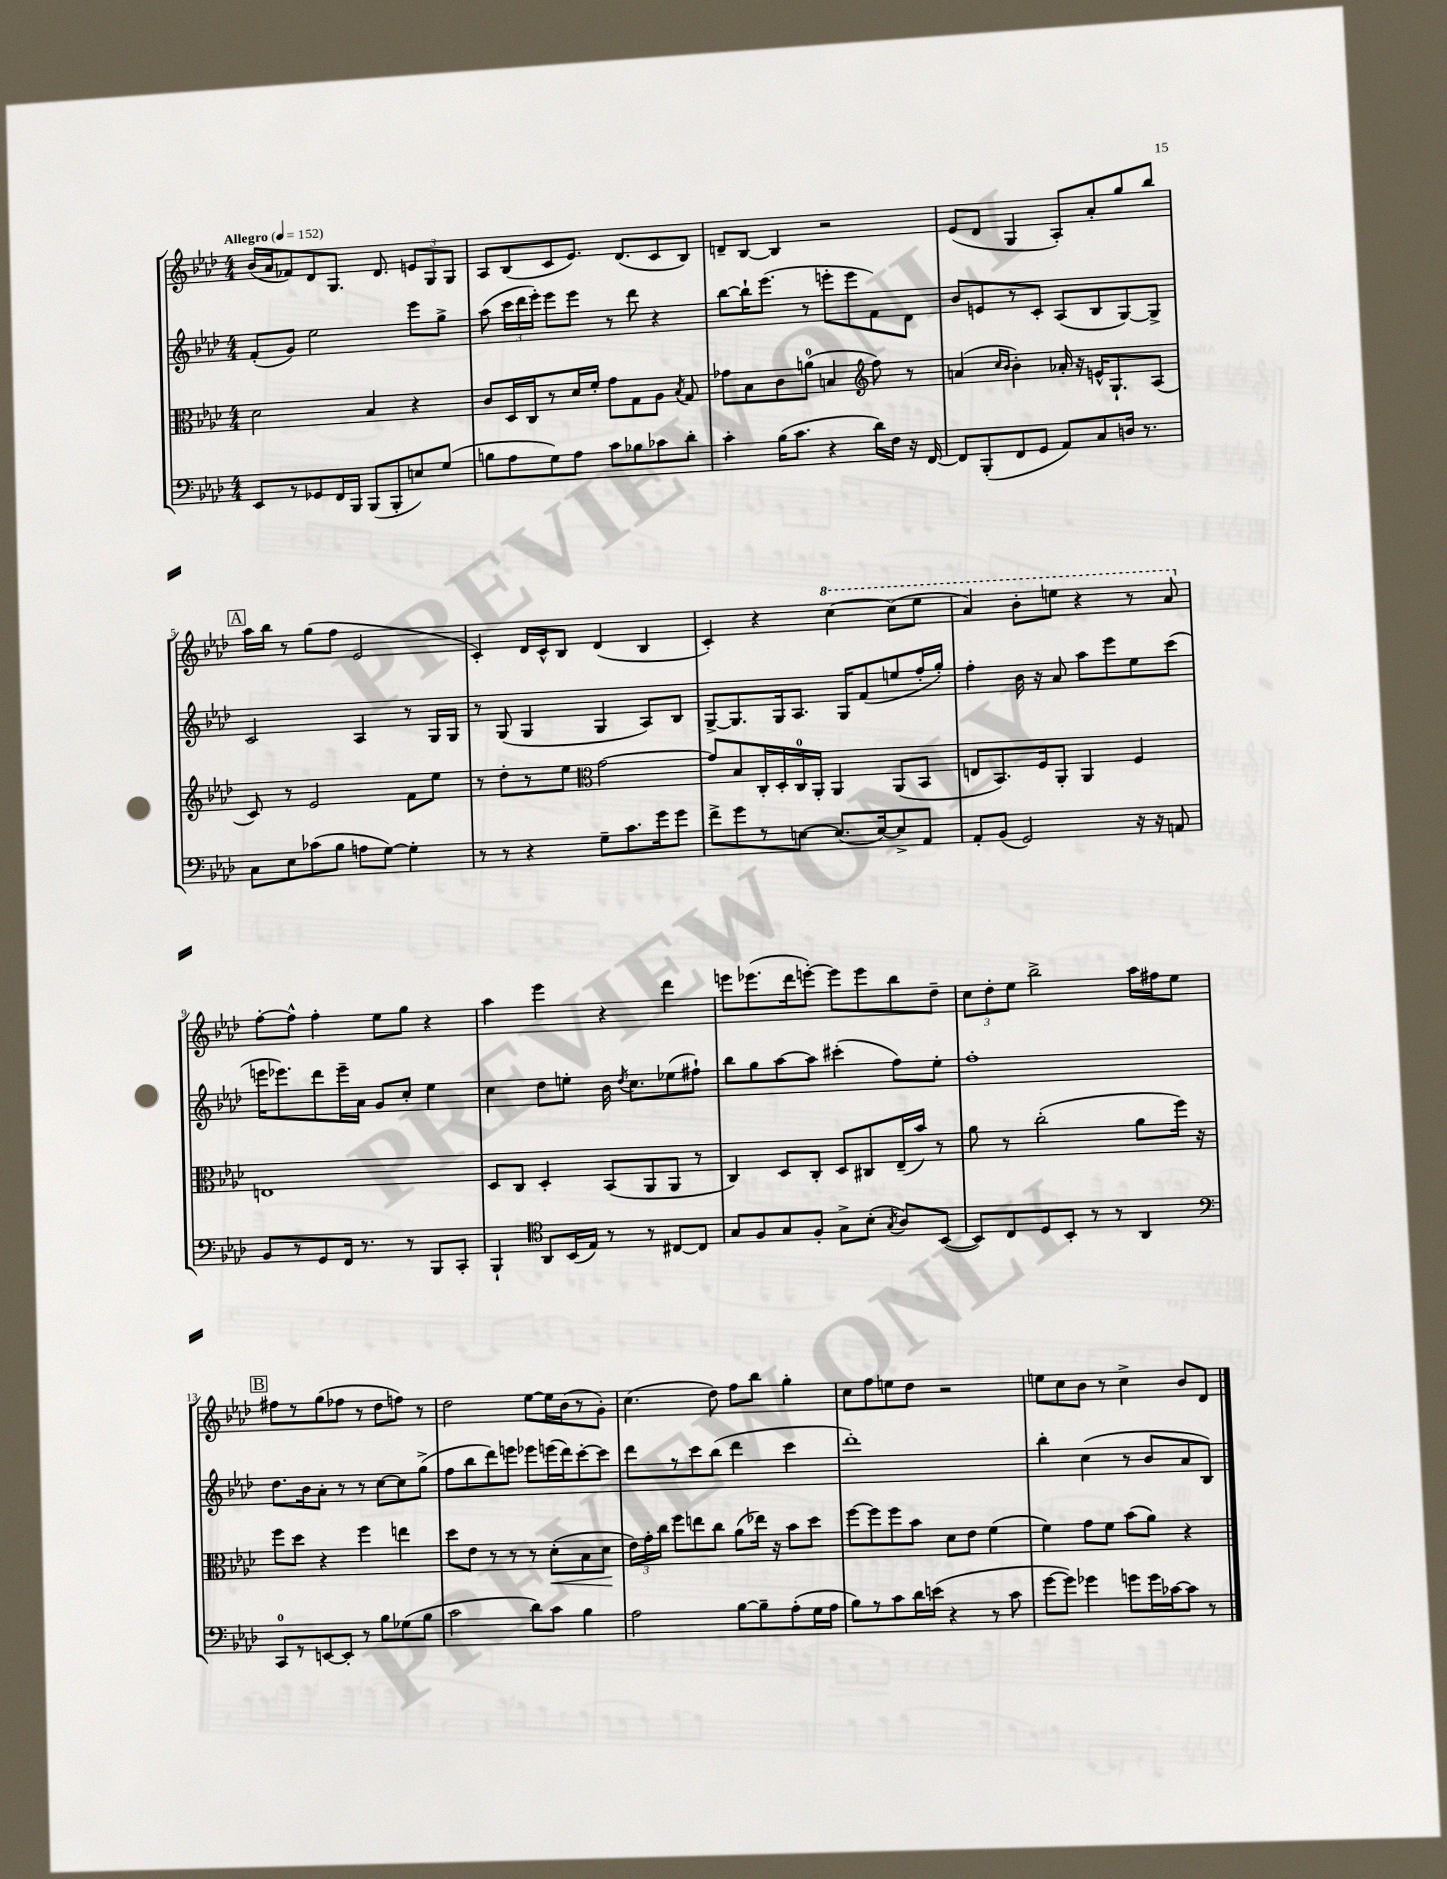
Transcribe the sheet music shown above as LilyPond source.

<<
\new StaffGroup <<
\new Staff = "s0" {
    \clef treble \key aes \major \numericTimeSignature \time 4/4 \tempo "Allegro" 4 = 152
    \autoBeamOff bes'16[( aes'16 fes'8) des'8 g8.] des'8. \tuplet 3/2 { e'8[ g8 g8] } |
    aes8[ bes8( c'8 ees'8.]) des'8.[( c'8 bes8]) |
    d'8[-- bes8]~ bes4 r2 |
    ees'8[( des'8] g4 aes8[-.) aes'8-. g''8 bes''8] |
    \mark \markup { \box "A" } aes''16[ bes''16] r8 g''8[( f''8] ees'2 |
    c'4-.) des'16[ c'16-^ bes8] des'4( bes4 |
    c'4-.) r4 \ottava #1 c'''4~ c'''8[( ees'''8] |
    aes''4) bes''8[-. e'''8] r4 r8 aes''8 \ottava #0 |
    f''8[~-. f''8]-^ f''4-. ees''8[ g''8] r4 |
    aes''4 ees'''4 r4 des'''4 |
    e'''8[ ees'''8.( des'''16 e'''8]~-.) e'''8[ e'''8 bes''8 des''8]-- |
    \tuplet 3/2 { c''8[ des''8-. ees''8] } bes''2-> aes''16[ fis''16 ees''8] |
    \mark \markup { \box "B" } fis''8[ r8 g''8( fes''8] r8 des''8[ f''8]) r8 |
    des''2 ees''8[~ ees''16 bes'16( r8 g'8]-.) |
    c''4.( des''8) f''8[ bes''8] g''4-. |
    c''8[ f''8 e''8 des''8] r2 |
    e''8[ c''8 bes'8] r8 c''4-> bes'8[ des'8] \bar "|." |
}
\new Staff = "s1" {
    \clef treble \key aes \major \numericTimeSignature \time 4/4
    \autoBeamOff f'8[-.( g'8]) ees''2 ees'''8[ g''8]-> |
    aes''8( \tuplet 3/2 { c'''16[ des'''16 ees'''16]-.) } ees'''8[ ees'''8] r8 des'''8 r4 |
    bes''8[~ bes''16-! ees'''8.]( r8 e'''8[-. e'''8 f'8) des'8] |
    bes'8[ e'8 r8 c'8]-. aes8[( bes8 g8~) g8]-> |
    \mark \markup { \box "A" } c'2 aes4 r8 g16[ g16] |
    r8 g8( g4 g4 aes8[) bes8] |
    g8[~-> g8. g16 aes8.] g16[ f'8( e''8 f''16-. g''16]-.) |
    f''4-. bes'16 r16 aes'8 aes''8[ ees'''8 ees''8 c'''8]( |
    e'''16[ ees'''8.) des'''8 ees'''16-- aes'16] g'8[ c''8]-. ees''4 |
    c''4 des''8[ e''8]-. bes'16 \acciaccatura { des''8 } c''8.[ ees''8( fis''8]-!) |
    bes''8[ g''8 aes''8~ aes''8] cis'''4-.( f''8[) ees''8]-. |
    f''1-. |
    \mark \markup { \box "B" } des''8.[ bes'16 aes'8]-. r8 r8 c''8[~ c''8 g''8]->( |
    f''8[ bes''8 des'''8) e'''8] ees'''8[ e'''16( des'''16) c'''8~-. c'''8] |
    des'''8[ r8 c'''8 bes''8]( des'''4 c'''4 |
    des'''1-.) |
    bes''4-. c''4( r8 bes'8[ aes'8 bes8]) \bar "|." |
}
\new Staff = "s2" {
    \clef alto \key aes \major \numericTimeSignature \time 4/4
    \autoBeamOff des'2 bes4 r4 |
    c'8[ des16 c16 r8 des'16 f'16]-. g'8[ g8 aes8] \acciaccatura { bes8 } g8 |
    ges'8[ bes8 c'8 a'8]-0( b4 \clef treble f''8) r8 |
    a'4( \grace { c''16[ bes'16] } bes'4-.) aes'16-. r16 e'16[-^ g8.-! aes8]( |
    \mark \markup { \box "A" } c'8) r8 ees'2 f'8[ ees''8] |
    r8 des''8[-. r8 ees''8] \clef alto g'2~ |
    g'8[ bes8 c16-. des16-. c16-0 aes,16]-. aes,4 aes,8[( bes,8] |
    e8[ bes,8.) f16 aes,8]-. aes,4 f4 |
    e1 |
    des8[ c8] des4-. bes,8[( aes,8 aes,8] r8 |
    c4) des8[ c8]-. des8[ cis8 ees16--( bes'16]) r8 |
    aes'8 r8 c''2-.( aes'8[ f''16]) r16 |
    \mark \markup { \box "B" } f''8[ des''8] r4 f''4 e''4 |
    des''8[ ees'8] r8 r8 r8 des'8[-.\<( bes8 des'8]\! |
    \tuplet 3/2 { ees'16[) g'16-. c''16] } f''8[ e''8 c''8] aes'8[( ees''16]) r16 bes'8[ des''8] |
    f''8[~ f''8 f''8 bes'8] des'8[ ees'8] f'4( |
    f'4) g'8[ f'8] bes'8[( aes'8]) r4 \bar "|." |
}
\new Staff = "s3" {
    \clef bass \key aes \major \numericTimeSignature \time 4/4
    \autoBeamOff ees,8[ r8 ges,8 f,16 bes,,16] bes,,8[( bes,,8-. e8) g8]( |
    b8[ aes8 g8) aes8] c'8[ bes8 ces'8 des'8]-. |
    c'4-. bes16[( c'8.] r4 des'16[) f16] r16 f,16~ |
    f,8[ bes,,8-.( f,8 g,8] aes,8[) c8 d16] r8. |
    \mark \markup { \box "A" } c8[ ees8 ces'8( bes8] a8[ g8]~) g4-. |
    r8 r8 r4 g8[-- c'8. g'16 g'8] |
    f'8[-> g'8 r8 e8]~ e8.[( e16~) e8-> aes,8] |
    aes,8[-. bes,8]( g,2) r16 r16 a,8 |
    bes,8[ r8 g,8 f,16] r8. r8 bes,,8[ c,8]-. |
    bes,,4-! \clef tenor aes,8[ bes,16( ees16]) r8 r8 cis8[~ cis8] |
    g8[ f8 g8 f8]-. g8[-> bes8]-.( \acciaccatura { g8 } aes8[) bes,8]~( |
    bes,8[) c8 des8 bes,8]-. r8 r8 aes,4 |
    \mark \markup { \box "B" } \clef bass c,8[-0 r8 e,8~ e,8]-. r8 bes8[ ges8( bes8] |
    c'2 des'8[) c'8] bes4 |
    aes2 bes8[~ bes8-- aes8-.( g16 aes16] |
    bes8[) r8 c'8 des'16 e'16]( r4 r8 c'8 |
    g'8[~ g'8]) ges'4 g'8[ g'16 ces'16~ ces'8] r8 \bar "|." |
}
>>
>>
